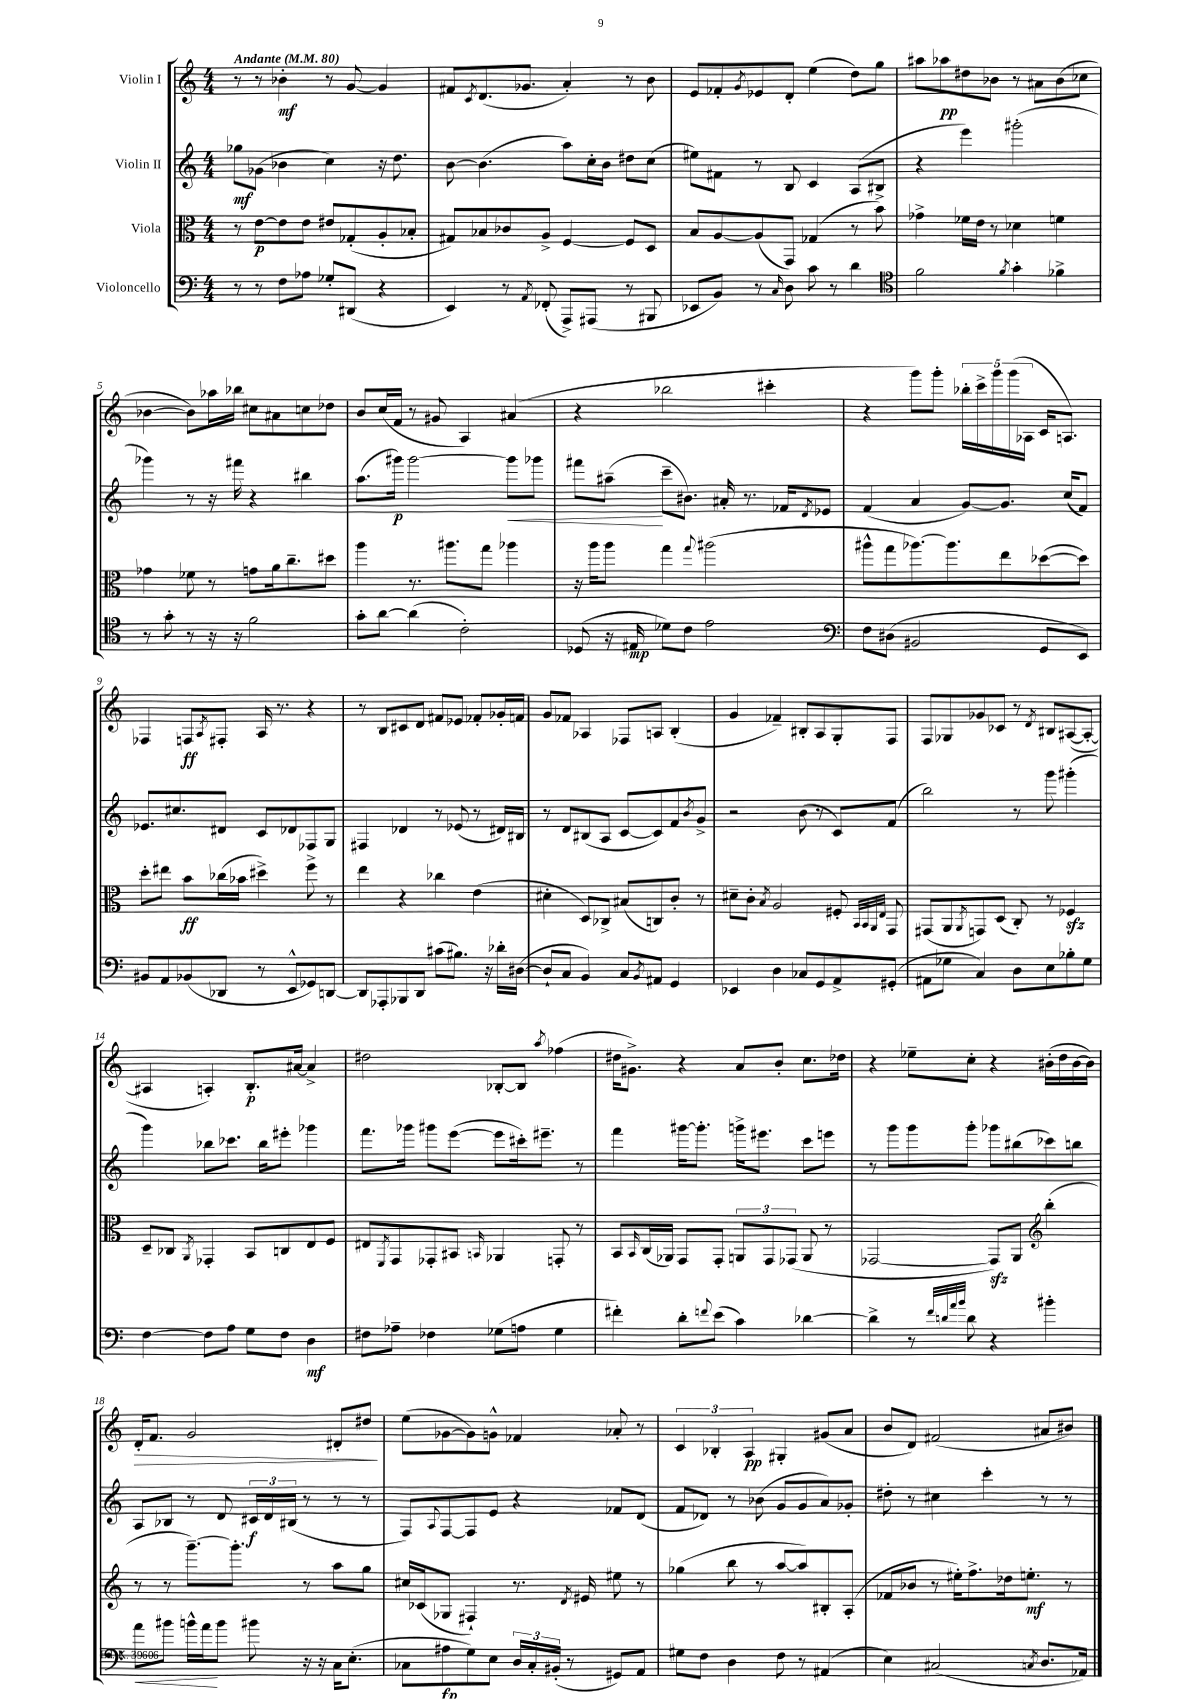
<<
\new StaffGroup <<
\new Staff = "s0" \with { instrumentName = "Violin I" } {
    \clef treble \key c \major \numericTimeSignature \time 4/4 \tempo "Andante" 4 = 80
    r8 r8 bes'4-.\mf r8 g'8~ g'4 |
    fis'8 \acciaccatura { c'8 } d'8.( ges'8. a'4-.) r8 b'8 |
    e'8 fes'8-. \acciaccatura { g'8 } ees'8 d'8-. e''4( d''8) g''8 |
    ais''8 aes''8\pp dis''8 bes'8 r8 ais'8 bes'8( ces''8 |
    bes'4~ bes'8) aes''16 bes''16 cis''8 ais'8 c''8 des''8 |
    b'8 c''16( f'16 r8 gis'8 a4) ais'4( |
    r4 bes''2 cis'''4-. |
    r4 g'''8) g'''8-. \tuplet 5/4 { bes''16-. c'''16-> g'''16 g'''16( aes16 } c'16 a8.) |
    fes4 f8\ff \acciaccatura { a8 } fis8-. a16 r8. r4 |
    r8 b8 cis'8 d'8 fis'8 ees'8 fes'8-. ges'16-. f'16 |
    g'8 fes'8 aes4 fes8 a8 b4-.( |
    g'4 fes'4--) bis8-. a8 g8-. f8 |
    f8 ges8 ges'8 ces'8 r8 \acciaccatura { d'8 } bis8 ais8~( ais8~-. |
    ais4 a4-.) b8.-.\p ais'16~ ais'4-> |
    dis''2 bes8~-. bes8 \acciaccatura { a''8 } fes''4( |
    dis''16 gis'8.->) r4 a'8 b'8-. c''8. des''16 |
    r4 ees''8-- c''8-. r4 bis'16-.( d''16 bis'16~ bis'16) |
    d'16-.\> f'8. g'2 dis'8-. dis''8\! |
    e''8( ges'8~ ges'8) g'8-^ fes'4 aes'8-. r8 |
    \tuplet 3/2 { c'4 bes4-. a4\pp } gis4-. gis'8( a'8 |
    b'8 d'8) fis'2( ais'8 bis'8) \bar "|." |
}
\new Staff = "s1" \with { instrumentName = "Violin II" } {
    \clef treble \key c \major \numericTimeSignature \time 4/4
    ges''8\mf ges'8( bes'4 c''4) r16 d''8. |
    b'8~ b'4.( a''8) c''16-. b'16 dis''8 c''8( |
    eis''8) fis'8 r8 b8 c'4 a8( bis8-> |
    r4 e'''4) gis'''2-.( |
    ges'''4) r8 r16 fis'''16 r4 bis''4 |
    a''8.( gis'''16\p) gis'''2~ gis'''8\< ges'''8 |
    fis'''8 ais''8--\!( c'''8-- bis'8.) ais'16-. r8. fes'16 \acciaccatura { d'8 } ees'8 |
    f'4( a'4 g'8~) g'8. c''16( f'8) |
    ees'8. cis''8. dis'8 c'8 des'8 fes8 g8 |
    fis4 des'4 r8 ees'8( r8 dis'16) bis16 |
    r8 d'8 bis8( a8 c'8~ c'8) f'8 \acciaccatura { b'8 } g'8-> |
    r2 b'8( r8 c'8) f'8( |
    b''2) r8 g'''8 gis'''4-.( |
    g'''4) bes''8 ces'''8. bes''16 eis'''8-. ges'''4 |
    f'''8. ges'''16 gis'''8 e'''8~( e'''8 cis'''16-.) eis'''8.-- r8 |
    f'''4 gis'''16~ gis'''8.-. g'''16-> eis'''8. c'''8 e'''8 |
    r8 g'''8 g'''8 g'''8-. ges'''8 bis''8( ces'''8) b''8 |
    a8 bes8 r8 d'8 \tuplet 3/2 { cis'16\f d'16 bis16( } r8 r8 r8 |
    f8) \appoggiatura { a8 } f8~ f8 e'8 r4 fes'8 d'8( |
    f'8 des'8) r8 bes'8( g'8 g'8 a'8) ges'8-. |
    dis''8-. r8 cis''4 c'''4-. r8 r8 \bar "|." |
}
\new Staff = "s2" \with { instrumentName = "Viola" } {
    \clef alto \key c \major \numericTimeSignature \time 4/4
    r8 e'8~\p e'8 e'8 eis'8 ges8-.( a8-. bes8-. |
    gis8) bes8 ces'8 a8-> f4~ f8 d8 |
    b8 a8~ a8( g,8) ges4( r8 b'8) |
    ges'4-> fes'16 e'16 r8 des'4 f'4 |
    ges'4 fes'8 r8 g'8 a'16 c''8.-- dis''8 |
    a''4 r8. ais''8. g''8 aes''4 |
    r16 a''16 a''8 g''4 \appoggiatura { g''8 } ais''2( |
    ais''8-^ g''8 aes''8.~) aes''8. e''8 des''8~( des''8) |
    d''8-. eis''8 b'8\ff ces''16( bes'16 dis''4->) f''8-> r8 |
    e''4 r4 ces''4 e'4( |
    dis'4-. d8) ces8-> bis8( c8) c'8-. r8 |
    dis'8-- c'8-. \acciaccatura { b8 } a2 fis8-. \grace { b,32 b,32 a,32 e32 } g,8 |
    gis,8( a,8 \acciaccatura { a,8 } g,8) d8( c8-.) r8 fes4\sfz |
    d8-- ces8 \acciaccatura { a,8 } ges,4-. b,8 c8 e8 f8 |
    eis8 \acciaccatura { f,8 } g,8 ges,8-. bis,8 \grace { b,16 } aes,4 g,8-. r8 |
    b,8 \grace { b,16 } c16( aes,16) g,8 g,8-. \tuplet 3/2 { a,8 g,8 ges,8( } a,8 r8 |
    ges,2~ ges,8\sfz) a,8 \clef treble b''4-.( |
    r8 r8 g'''8.~--) g'''8.-. r8 a''8 g''8 |
    cis''16 ces'16( ges8 fis4-!) r8. \acciaccatura { d'8 } eis'16 eis''8 r8 |
    ges''4( b''8 r8 a''8~ a''8) bis8-. a8-.( |
    fes'8 bes'8 r8 eis''16-.) f''8.-> des''16 e''8.-.\mf r8 \bar "|." |
}
\new Staff = "s3" \with { instrumentName = "Violoncello" } {
    \clef bass \key c \major \numericTimeSignature \time 4/4
    r8 r8 f8 aes8 ges8-. dis,8( r4 |
    e,4) r8 \acciaccatura { a,8 } fes,8-.( a,,8->) ais,,8( r8 bis,,8 |
    ees,8 b,8) r8 \grace { c16 } d8 c'8 r8 d'4 |
    \clef tenor f'2 \acciaccatura { f'8 } g'4-. fes'4-> |
    r8 g'8-. r8 r16 r16 f'2 |
    g'8-. a'8~ a'4( c'2-.) |
    des8( r16 eis16\mp des'8) c'8 e'2 |
    \clef bass f8 dis8( bis,2 g,8 e,8) |
    bis,8 a,8 bes,8( des,8 r8 e,8-^ ges,8) d,8~ |
    d,8 aes,,8-. bes,,8 d,8 cis'8( bis8.) r16 des'16-. dis16~( |
    dis8-! c8 b,4) c8 \acciaccatura { b,8 } ais,8 g,4 |
    ees,4 d4 ces8 g,8 a,8-> gis,8-.( |
    ais,8 ges8 c4) d8 e8 bes8-. ges8 |
    f4~ f8 a8 g8 f8 d4\mf |
    fis8 aes8-- fes4 ges8( a8 ges4 |
    fis'4-.) d'8-. \appoggiatura { f'8 } e'8( c'4) des'4~ |
    des'4-> r8 \grace { f'32 d'32 a'32 b'32 } d'8 r4 bis'4-. |
    a'8\< bis'8 b'16-^ a'16\! b'8 bis'8 r16 r16 c16 e8.-.( |
    ces8 ais8\fp g8) e8 \tuplet 3/2 { d16 ces16-. bis,16-.( } r8 gis,8) a,8 |
    gis8 f8 d4 f8 r8 ais,4( |
    e4) cis2( \acciaccatura { c8 } d8. aes,16) \bar "|." |
}
>>
>>
